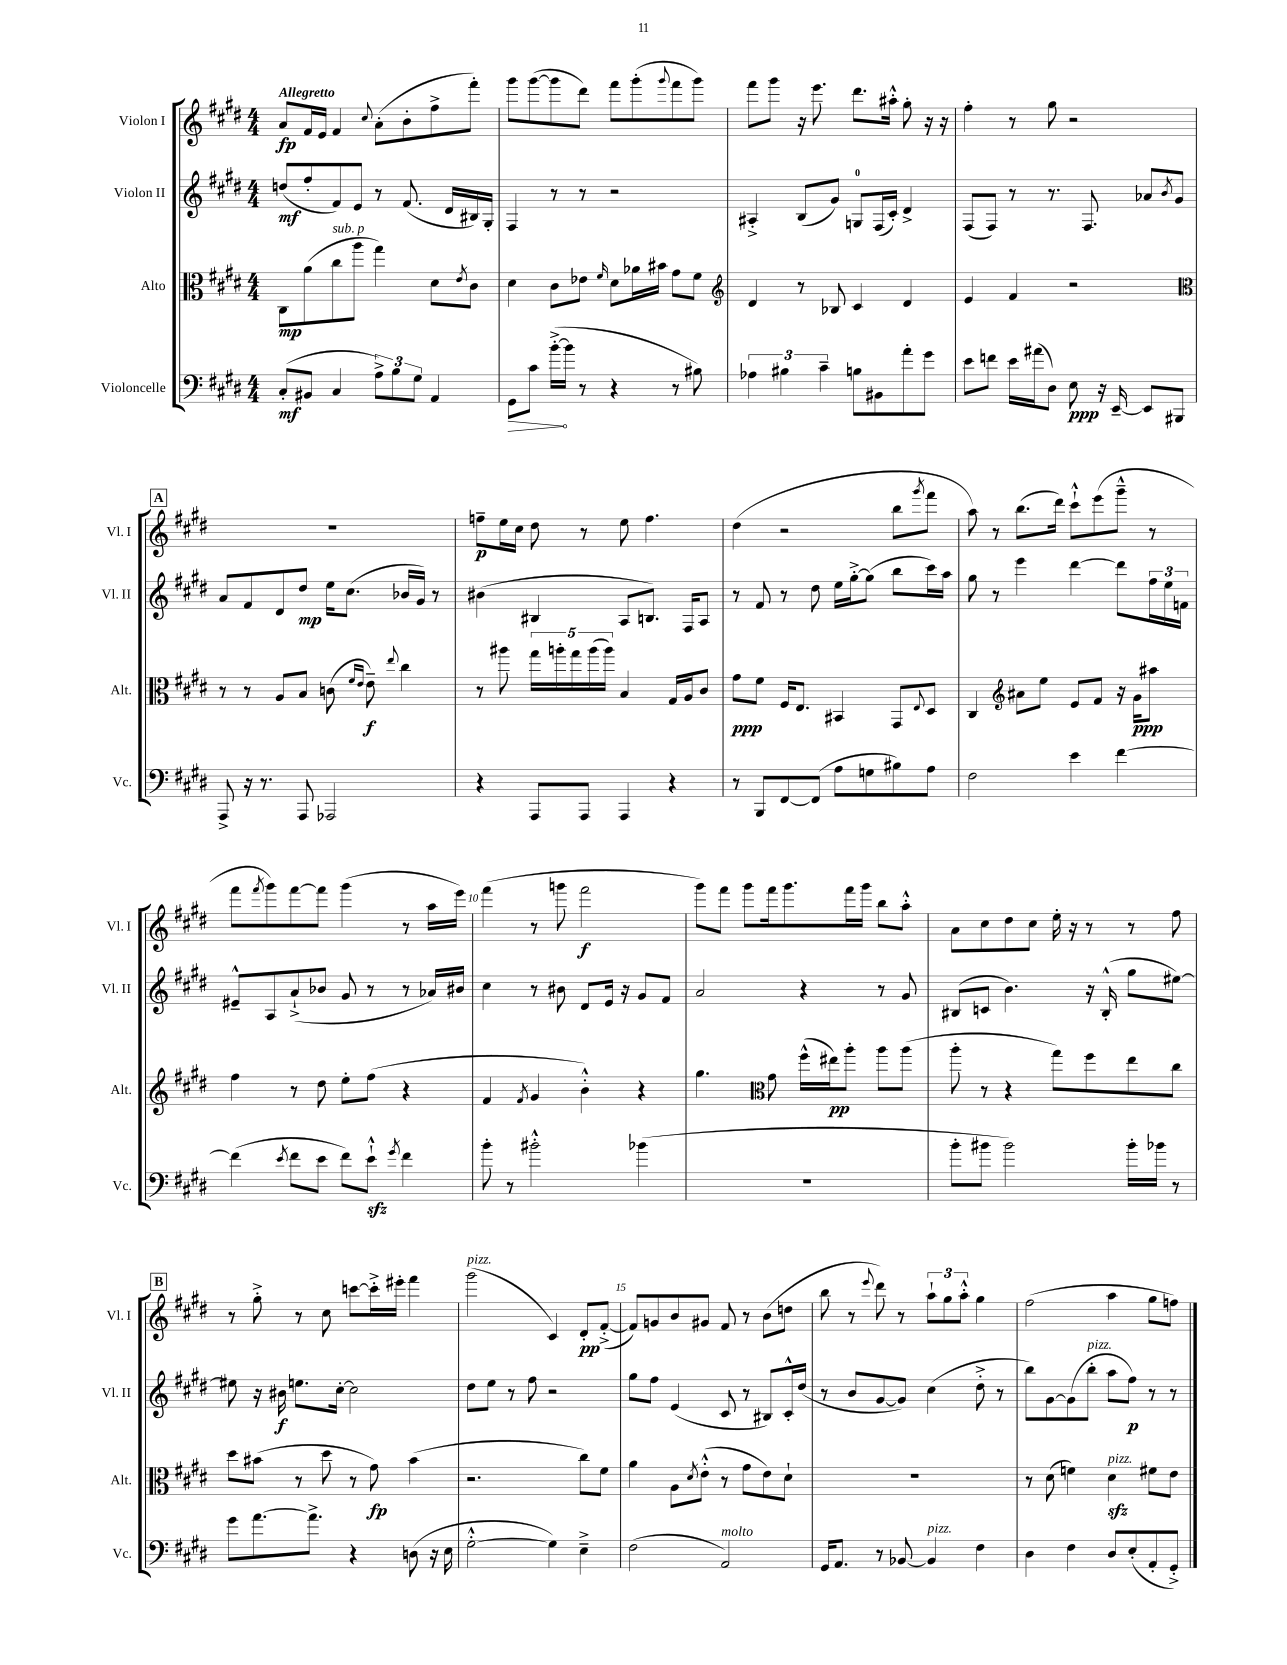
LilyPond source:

<<
\new StaffGroup <<
\new Staff = "s0" \with { instrumentName = "Violon I" shortInstrumentName = "Vl. I" } {
    \clef treble \key e \major \numericTimeSignature \time 4/4 \tempo "Allegretto"
    a'8\fp fis'16 e'16 fis'4 \appoggiatura { cis''8 } a'8-.( b'8-. fis''8-> fis'''8-.) |
    gis'''8 gis'''8~( gis'''8 dis'''8) fis'''8 gis'''8-.( \appoggiatura { gis'''8 } fis'''8 gis'''8) |
    fis'''8 gis'''8 r16 e'''8. dis'''8. ais''16-.-^ gis''8-. r16 r16 |
    fis''4-. r8 gis''8 r2 |
    \mark \markup { \box "A" } R1 |
    f''8--\p e''16 cis''16 dis''8 r8 e''8 f''4. |
    dis''4( r2 b''8 \acciaccatura { gis'''8 } fis'''8 |
    a''8) r8 b''8.( dis'''16) cis'''8-!-^ e'''8( gis'''8---^ r8 |
    fis'''8 \acciaccatura { fis'''8 } gis'''8) fis'''8~ fis'''8 gis'''4( r8 a''16 e'''16) |
    fis'''4( r8 g'''8 fis'''2\f |
    gis'''8) fis'''8 gis'''8 fis'''16 gis'''8. fis'''16 gis'''16 b''8 a''8-.-^ |
    a'8 cis''8 dis''8 cis''8 e''16-. r16 r8 r8 fis''8 |
    \mark \markup { \box "B" } r8 gis''8-.-> r8 cis''8 c'''8~ c'''16-.-> eis'''16-. fis'''4 |
    gis'''2^\markup { \italic "pizz." }( cis'4) dis'8-.\pp fis'8~-.->( |
    fis'8) g'8 b'8 gis'8 fis'8 r8 b'8( d''8 |
    b''8 r8 \appoggiatura { e'''8 } dis'''8) r8 \tuplet 3/2 { a''8-! gis''8 a''8-.-^ } gis''4 |
    fis''2( a''4 gis''8 f''8) \bar "|." |
}
\new Staff = "s1" \with { instrumentName = "Violon II" shortInstrumentName = "Vl. II" } {
    \clef treble \key e \major \numericTimeSignature \time 4/4
    d''8\mf( fis''8-. fis'8) e'8 r8 fis'8.( dis'16 bis16) gis16-. |
    fis4 r8 r8 r2 |
    ais4-.-> b8( gis'8) g8-0 fis16( cis'16-.) dis'4-> |
    fis8( fis8) r8 r8. fis8. aes'8 \acciaccatura { b'8 } gis'8 |
    \mark \markup { \box "A" } a'8 fis'8 dis'8 dis''8\mp e''16 cis''8.( bes'16 gis'16) r8 |
    bis'4( bis4 a8 b8.) fis16 a8 |
    r8 fis'8 r8 dis''8 e''16 gis''16~-.-> gis''8( b''8 cis'''16) a''16 |
    gis''8 r8 e'''4 dis'''4~ dis'''8 \tuplet 3/2 { fis''16 e''16 f'16 } |
    eis'8---^ a8 a'8-!->( bes'8 gis'8 r8 r8 aes'16) bis'16 |
    cis''4 r8 bis'8 dis'8 e'16 r16 gis'8 fis'8 |
    a'2 r4 r8 gis'8 |
    bis8( c'8 b'4.) r16 bis16-.-^( gis''8 eis''8~) |
    \mark \markup { \box "B" } eis''8 r16 bis'16\f e''8. cis''16~-. cis''2 |
    dis''8 e''8 r8 fis''8 r2 |
    gis''8 fis''8 e'4( cis'8 r8 bis8) cis'16-.-^ dis''16( |
    r8 b'8 gis'8~ gis'8) cis''4( dis''8-.-> r8 |
    b''8) gis'8~ gis'8( b''8-.^\markup { \italic "pizz." } a''8 fis''8\p) r8 r8 \bar "|." |
}
\new Staff = "s2" \with { instrumentName = "Alto" shortInstrumentName = "Alt." } {
    \clef alto \key e \major \numericTimeSignature \time 4/4
    cis8\mp a'8( cis''8^\markup { \italic "sub. p" } a''8 gis''4) dis'8 \acciaccatura { e'8 } cis'8 |
    dis'4 cis'8 ees'8 \grace { fis'16 } dis'8 aes'16 bis'16 gis'8 fis'8 |
    \clef treble dis'4 r8 bes8 cis'4 dis'4 |
    e'4 fis'4 r2 |
    \mark \markup { \box "A" } \clef alto r8 r8 a8 b8 c'8( \grace { fis'16 e'16 } e'8--\f) \appoggiatura { e''8 } cis''4 |
    r8 ais''8 \tuplet 5/4 { gis''16 a''16-. gis''16 a''16( a''16) } b4 gis16 a16 cis'8 |
    gis'8\ppp fis'8 fis16 e8. bis,4 gis,8 \appoggiatura { e8 } dis8 |
    cis4 \clef treble ais'8 e''8 e'8 fis'8 r16 gis'16\ppp ais''8 |
    fis''4 r8 dis''8 e''8-. fis''8( r4 |
    fis'4 \acciaccatura { fis'8 } gis'4 b'4-.-^) r4 |
    gis''4. \clef alto gis'8 fis''16-^( eis''16\pp) a''8-. a''8 a''8( |
    a''8-. r8 r4 gis''8) fis''8 e''8 cis''8 |
    \mark \markup { \box "B" } dis''8 bis'8( r8 dis''8 r8 gis'8\fp) bis'4( |
    r2. cis''8) fis'8 |
    a'4 a8 \acciaccatura { dis'8 } e'8-.-^( r8 gis'8 e'8) dis'8-! |
    R1 |
    r8 dis'8( f'4) dis'4\sfz^\markup { \italic "pizz." } fis'8 e'8 \bar "|." |
}
\new Staff = "s3" \with { instrumentName = "Violoncelle" shortInstrumentName = "Vc." } {
    \clef bass \key e \major \numericTimeSignature \time 4/4
    cis8-.\mf( bis,8 cis4 \tuplet 3/2 { a8->) b8 gis8 } a,4 |
    \once \override Hairpin.circled-tip = ##t gis,8\> cis'8 b'16~-.->\!( b'16 r8 r4 r8 bis8) |
    \tuplet 3/2 { aes4 bis4 cis'4-- } b8 bis,8 a'8-. gis'8 |
    e'8 f'8 e'16 ais'16( dis8) e8\ppp r16 e,16~-- e,8 bis,,8 |
    \mark \markup { \box "A" } a,,8-> r16 r8. a,,8 aes,,2 |
    r4 a,,8 a,,8 a,,4 r4 |
    r8 b,,8 fis,8~ fis,8( a8 g8 bis8) a8 |
    fis2 e'4 fis'4~ |
    fis'4( \acciaccatura { e'8 } fis'8 e'8 fis'8) e'8-!-^\sfz \acciaccatura { gis'8 } fis'4 |
    b'8-. r8 bis'2-.-^ bes'4( |
    R1 |
    b'8-. bis'8 bis'2) bis'16-. bes'16 r8 |
    \mark \markup { \box "B" } gis'8 a'8.~ a'8.-> r4 d8( r16 e16 |
    gis2~-.-^ gis4) e4---> |
    fis2( a,2^\markup { \italic "molto" }) |
    gis,16 a,8. r8 bes,8~ bes,4^\markup { \italic "pizz." } fis4 |
    dis4 fis4 dis8 e8-.( a,8-. gis,8-.->) \bar "|." |
}
>>
>>
\layout { \context { \Score \override BarNumber.break-visibility = ##(#f #t #t) barNumberVisibility = #(every-nth-bar-number-visible 5) } }
